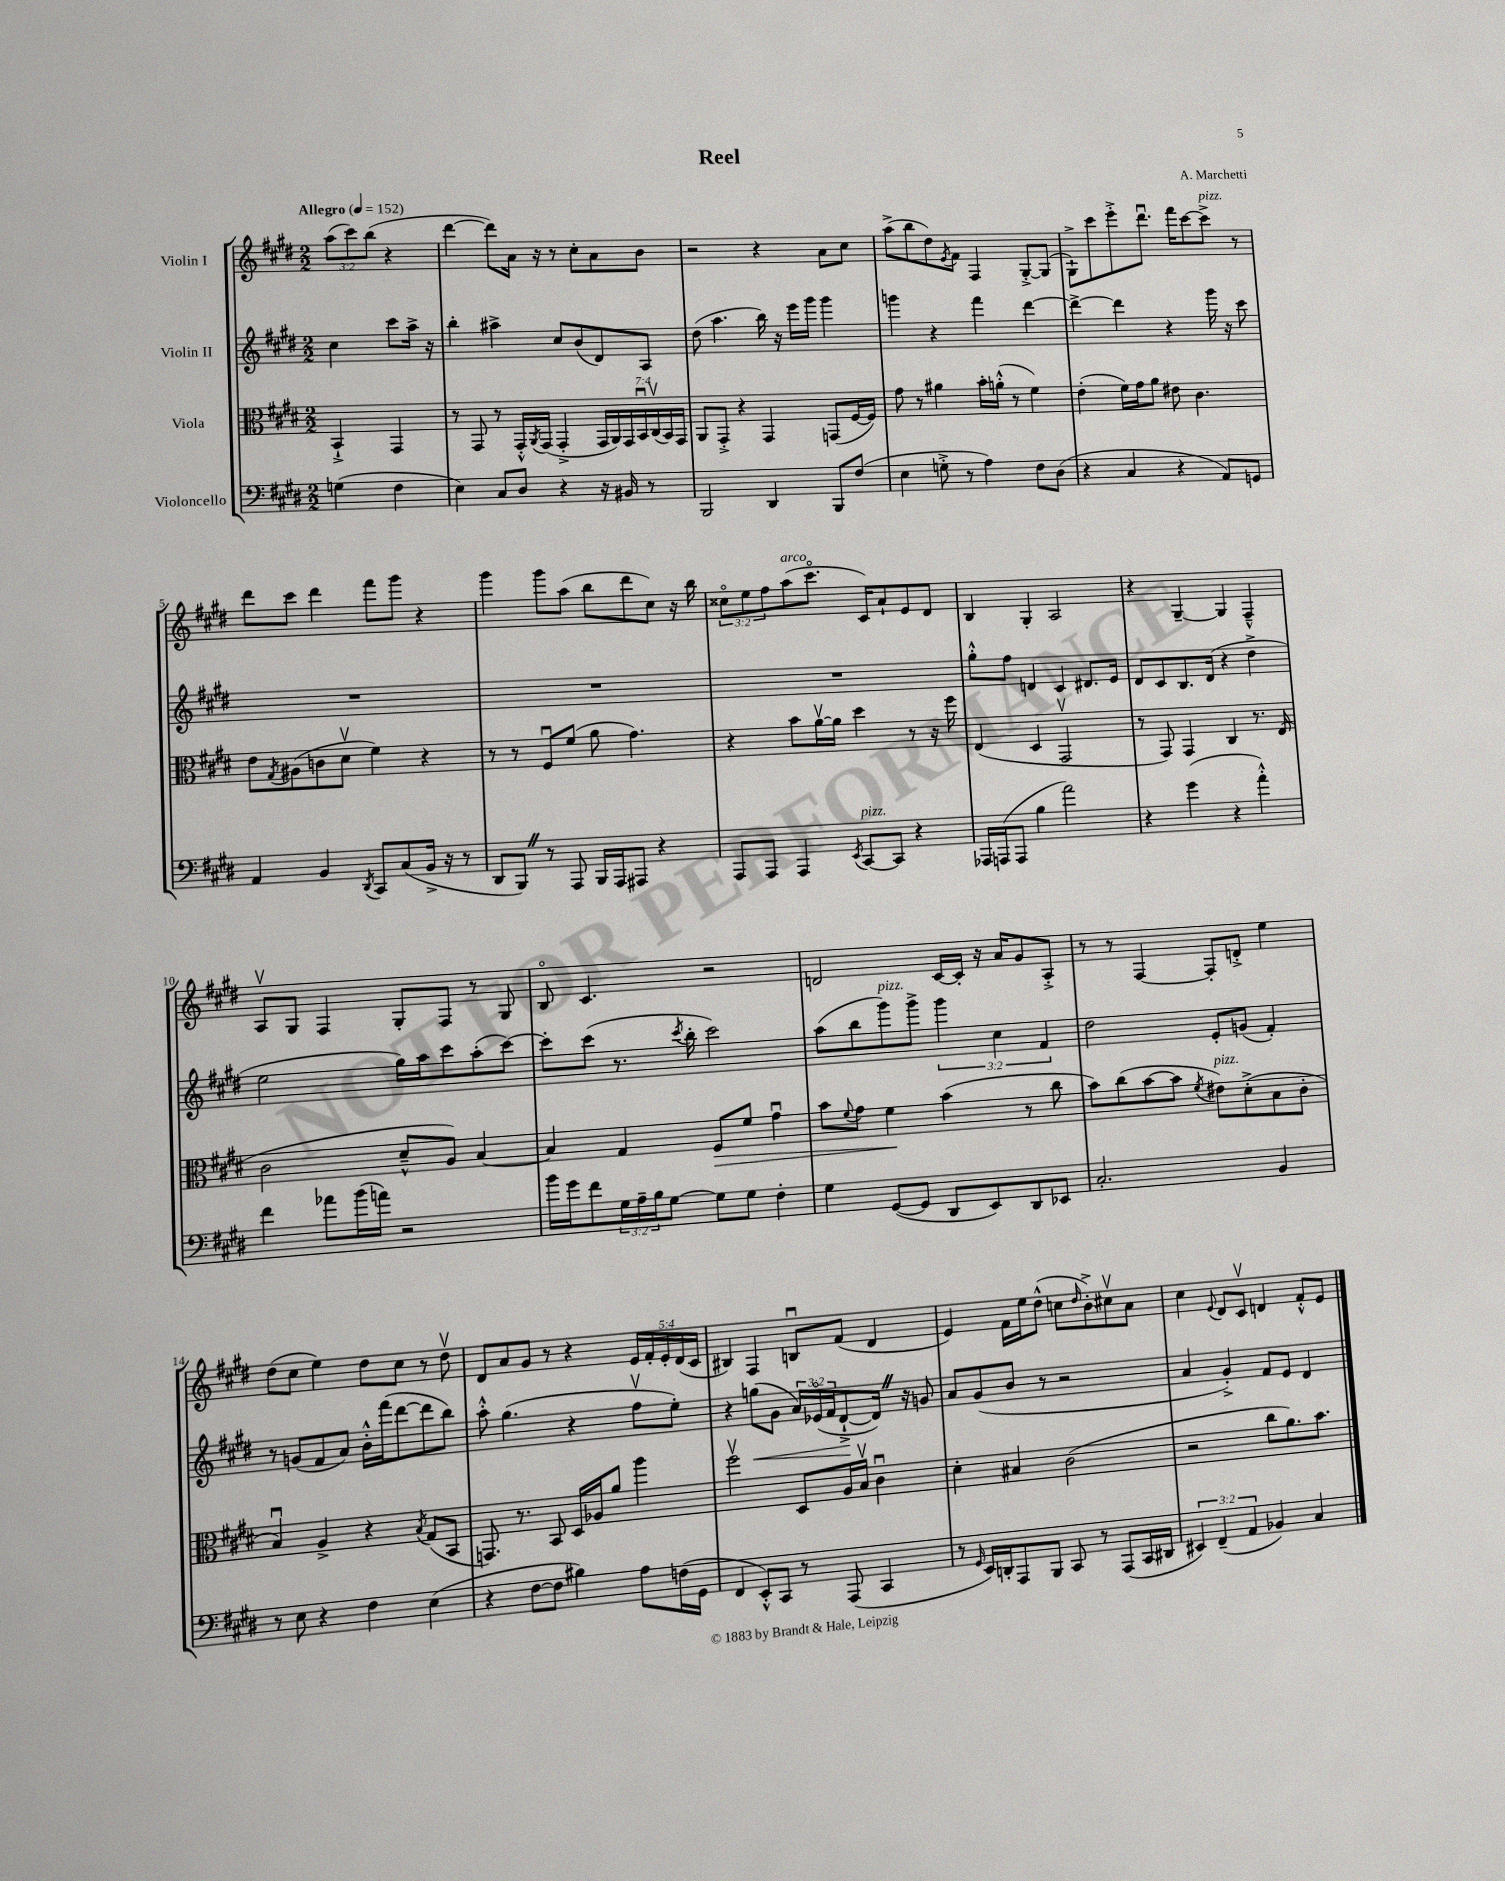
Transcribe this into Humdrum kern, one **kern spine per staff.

**kern	**kern	**dynam	**kern	**dynam	**kern
*part4	*part3	*part3	*part2	*part2	*part1
*staff4	*staff3	*staff3	*staff2	*staff2	*staff1
*I"Violoncello	*I"Viola	*	*I"Violin II	*	*I"Violin I
*clefF4	*clefC3	*	*clefG2	*	*clefG2
*k[f#c#g#d#]	*k[f#c#g#d#]	*	*k[f#c#g#d#]	*	*k[f#c#g#d#]
*M2/2	*M2/2	*	*M2/2	*	*M2/2
*MM152	*MM152	*	*MM152	*	*MM152
=	=	=	=	=	=
!	!	!	!	!	!LO:TX:a:B:t=Allegro
(4Gn\	4BB`^/	.	4cc#\	.	(12aa\L
.	.	.	.	.	12ccc#\)
.	.	.	.	.	(12bb\J
4F#\	4GG#/	.	8ccc#\L	.	4r
.	.	.	16aa^\Jk	.	.
.	.	.	16r	.	.
=1	=1	=1	=1	=1	=1
4E\)	8r	.	4bb'\	.	[4ddd#\
.	8GG#/	.	.	.	.
8C#/L	8r	.	4aa#X^\	.	8ddd#\L])
8D#/J	16GG#'^^/LL	.	.	.	16a\Jk
.	8qAA/	.	.	.	.
.	(16GG#/JJ	.	.	.	16r
4r	4GG#'^/	.	8cc#/L	.	8r
.	.	.	(8b/	.	8cc#'\L
16r	28GG#/LL	.	8d#/)	.	8a\
.	28AA/)	.	.	.	.
16BB#X/	.	.	.	.	.
.	28GG#/	.	.	.	.
.	28BBu/	.	.	.	.
8r	.	.	8A/J	.	8b\J
.	(28C#v/	.	.	.	.
.	28BB/)	.	.	.	.
.	28GG#/JJ	.	.	.	.
=2	=2	=2	=2	=2	=2
2BBB/	8AA/L	.	(8dd#\	.	2r
.	8GG#'^/J	.	4.aa\	.	.
.	4r	.	.	.	.
4DD#/	4GG#/	.	16bb\)	.	4r
.	.	.	16r	.	.
.	.	.	16eee\LL	.	.
.	.	.	16ggg#\JJ	.	.
8BBB/L	(8GGn/L	.	4ggg#\	.	8a\L
(8F#/J	[16F#/L	.	.	.	8cc#\J
.	16F#/JJ])	.	.	.	.
=3	=3	=3	=3	=3	=3
4E\	8g#\	.	4gggn\	.	(8aa^\L
.	8r	.	.	.	8bb\
8Gn'^\	4a#X\	.	4r	.	8dd#\)
.	.	.	.	.	8qe/
8r	.	.	.	.	8f#\J
4A\)	16b'\LL	.	4fff#\	.	4F#/
.	(16an'^^\JJ	.	.	.	.
.	8r	.	.	.	.
8F#\L	4f#\)	.	[4ddd#\	.	[8G#'^/L
(8D#\J	.	.	.	.	(8G#/J]
=4	=4	=4	=4	=4	=4
4r	(4e'\	.	4ddd#^\_	.	8G#`^\L)
.	.	.	.	.	8ccc#\
4C#/	16f#\LL)	.	4ddd#\]	.	8eee'^\
.	16g#\J	.	.	.	.
.	8a\J	.	.	.	8.ddd#u\J
4r	8e#X\	.	4r	.	.
.	.	.	.	.	16fff#\KL
.	4.c#\	.	.	.	[8ccc#\
!	!	!	!	!	!LO:TX:a:i:t=pizz.
8AA/L)	.	.	16ggg#\	.	8ccc#^\J]
.	.	.	16r	.	.
8GGn/J	.	.	8ccc#\	.	8r
!!LO:LB:g=z
=5	=5	=5	=5	=5	=5
4AA/	8e\L	.	1r	.	8ddd#\L
.	8qG#/	.	.	.	.
.	(8A#X\	.	.	.	8ccc#\J
4BB/	8cn\	.	.	.	4ddd#\
.	8d#v\J	.	.	.	.
8qDD#/	.	.	.	.	.
8CC#/L	4f#\)	.	.	.	8fff#\L
(8C#/	.	.	.	.	8ggg#\J
16BB^/Jk	4r	.	.	.	4r
16r	.	.	.	.	.
8r	.	.	.	.	.
=6	=6	=6	=6	=6	=6
8DD#/L	8r	.	1r	.	4ggg#\
8BBBZ/J)	8r	.	.	.	.
8r	8F#u/L	.	.	.	8ggg#\L
8AAA/	(8f#/J	.	.	.	(8aa\J
16BBB/LL	8a\	.	.	.	8bb\L
16AAA/J	.	.	.	.	.
8AAA#X/J	4.g#\)	.	.	.	8ddd#\
4r	.	.	.	.	8cc#\J)
.	.	.	.	.	16r
.	.	.	.	.	16bb\
=7	=7	=7	=7	=7	=7
8AAA/L	4r	.	1r	.	12cc##X\L
.	.	.	.	.	12ee\
8AAA/J	.	.	.	.	.
.	.	.	.	.	12ff#\
!	!	!	!	!	!LO:TX:a:i:t=arco
4AAA/	8b\L	.	.	.	(8aa\
.	[16av\L	.	.	.	8.ccc#\J
.	16a\JJ]	.	.	.	.
8qEE/	.	.	.	.	.
!LO:TX:a:i:t=pizz.	!	!	!	!	!
[8CC#/L	4dd#\	.	.	.	.
.	.	.	.	.	16c#/KL)
8CC#/J]	.	.	.	.	8a`/
4r	8r	.	.	.	8e/
.	16r	.	.	.	8d#/J
.	16ff#\	.	.	.	.
=8	=8	=8	=8	=8	=8
16AAA-X/LL	(4E/	.	8gg#'^^\L	.	4B/
(16AAAn/J	.	.	.	.	.
8AAA/J	.	.	8ff#\J	.	.
4B\	4D#/	.	4dn/	.	4G#'/
2a\)	2GG#v/	.	4c#/	.	2A/
.	.	.	8.d#X/L	.	.
.	.	.	16e/Jk	.	.
=9	=9	=9	=9	=9	=9
4r	8r	.	8d#/L	.	4r
.	8GG#/)	.	8c#/	.	.
(4g#\	4GG#/	.	8.B/	.	[4G#~/
.	.	.	(16d#/Jk	.	.
4r	4C#/	.	4r	.	4G#/]
4a'^^\)	8.r	.	4dd#^\	.	4F#~^^/
.	(16E/	.	.	.	.
!!LO:LB:g=z
=10	=10	=10	=10	=10	=10
4f#\	2c#\	.	2ee\	.	8Av/L
.	.	.	.	.	8G#/J
8a-X\L	.	.	.	.	4F#/
(16b\L	.	.	.	.	.
16an\JJ)	.	.	.	.	.
2r	8d#~^^/L	.	16gg#\LL)	.	8G#'/L
.	.	.	16aa\J	.	.
.	8A/J)	.	8ccc#\	.	8F#/J
.	[4B/	.	(8aa'\	.	8r
.	.	.	[8ccc#\J)	.	8G#/
=11	=11	=11	=11	=11	=11
16b\LL	4B/]	.	8ccc#'\L]	.	8B/
16g#\J	.	.	.	.	.
8f#\	.	.	(8ccc#\J	.	4.c#/
24G#\L	4G#/	.	8.r	.	.
24A~\	.	.	.	.	.
24B\J	.	.	.	.	.
[8G#\J	.	.	.	.	.
.	.	.	8qccc#/	.	.
.	.	.	16bb'\	.	.
!	!	!LO:HP:b	!	!	!
8G#\L]	8F#/L	>	2ccc#\)	.	2r
8G#\J	8f#/J	.	.	.	.
4F#'\	4g#u\	.	.	.	.
=12	=12	=12	=12	=12	=12
4G#\	8b\L	.	(8aa\L	.	2dn/
.	8qqf#/	.	.	.	.
.	8g#\J	.	8bb\	.	.
!	!	!	!LO:TX:a:i:t=pizz.	!	!
([8GG#/L	4f#\	.	8ggg#\)	.	.
8GG#/J]	.	.	8ggg#^\J	.	.
8DD#/L	(4b\	]	6ggg#\	.	[16c#/LL
.	.	.	.	.	16c#'/JJ]
8EE/)	.	.	.	.	16r
.	.	.	6cc#\	.	.
.	.	.	.	.	16a/KL
8DD#/	8r	.	.	.	8g#/
.	.	.	6f#/	.	.
8EE-X/J	8cc#\	.	.	.	8A'^/J
=13	=13	=13	=13	=13	=13
2.C#'/	8b\L)	.	2dd#\	.	8r
.	(8cc#\	.	.	.	8r
.	[8b\	.	.	.	[4F#/
.	8b\J]	.	.	.	.
.	8qf#/	.	.	.	.
!	!LO:TX:a:i:t=pizz.	!	!	!	!
.	8e#X\L)	.	8e'/L	.	8F#'/L]
.	(8d#'^\	.	(8gn/J	.	8dn'^/J
4BB/	8B\	.	4f#'/)	.	4ee\
.	8c#'\J	.	.	.	.
!!LO:LB:g=z
=14	=14	=14	=14	=14	=14
8r	4Bu/)	.	8r	.	(8dd#\L
8E\	.	.	(8gn/L	.	8cc#\J
4r	4A^/	.	8f#/	.	4ee\)
.	.	.	8a/J)	.	.
4F#\	4r	.	16b'^^\LL	.	8dd#\L
.	.	.	(16fff#\J	.	.
.	.	.	[8ddd#\	.	8cc#\J
.	8qB/	.	.	.	.
(4E\	(8G#/L	.	8ddd#\]	.	8r
.	8BB/J	.	8bb\J)	.	8dd#v\
=15	=15	=15	=15	=15	=15
4r	8.GGn/)	.	8aa'^^\	.	8d#/L
.	.	.	(4.gg#\	.	8a/
.	8.r	.	.	.	.
[8F#\L	.	.	.	.	8g#/J
8F#\J]	8BB/	.	.	.	8r
4B#X\)	16D#/LL	.	4r	.	4r
.	16A-X/J	.	.	.	.
.	8a/J	.	.	.	.
8A\L	4aa\	.	8ff#v\L	.	20e/LL
.	.	.	.	.	20f#'/
.	.	.	.	.	20e'/
(16Fn\L	.	.	8ee'\J)	.	.
.	.	.	.	.	(20d#/
16GG#\JJ	.	.	.	.	.
.	.	.	.	.	20c#/JJ
=16	=16	=16	=16	=16	=16
4FF#/	2ff#v\	.	4r	.	4B#X/)
!	!	!	!	!LO:HP:b	!
8EE'^^/L)	.	.	(8ggn\L	<	4F#/
8CC#/J	.	.	8g#\J	.	.
8r	8D#/L	.	24a/LL)	.	8Bnu/L
.	.	.	(24e-X/	.	.
.	.	.	24f#/J	.	.
(8AAA/	16A/L	.	[8d#`^/	.	(8f#/J
.	16Bv/JJ	.	.	.	.
4CC#/	4c#u\	.	16d#Z/Jk])	[	4d#/
.	.	.	16r	.	.
.	.	.	8gn/	.	.
=17	=17	=17	=17	=17	=17
8r	4d#'\	.	8a/L	.	4e/)
16qqGG#/	.	.	.	.	.
16EE/LL)	.	.	(8g#/	.	.
16DDn'/J	.	.	.	.	.
8AAA/	4B#X/	.	8b/J	.	16f#\LL
.	.	.	.	.	16ee\J
8BBB/J	.	.	8r	.	(8dd#^^\J
8CC#/	(2c#\	.	2r	.	8ccn\L
.	.	.	.	.	16qqdd#/
8r	.	.	.	.	8b'^\)
(8AAA/L	.	.	.	.	8cc#Xv\
16CC#/L	.	.	.	.	8a\J
16DD#X/JJ	.	.	.	.	.
=18	=18	=18	=18	=18	=18
6EE#X/)	2r	.	4a/	.	4cc#\
(6FF#~/	.	.	.	.	.
.	.	.	.	.	8qqe/
.	.	.	4g#'^/)	.	8d#/L
6AA/	.	.	.	.	.
.	.	.	.	.	8c#v/J
4BB-X/)	8cc#\L	.	8f#/L	.	4dn/
.	8.a\)	.	8e/J	.	.
4C#/	.	.	4d#/	.	8f#'^^/L
.	8.b\J	.	.	.	.
.	.	.	.	.	8e/J
==	==	==	==	==	==
*-	*-	*-	*-	*-	*-
